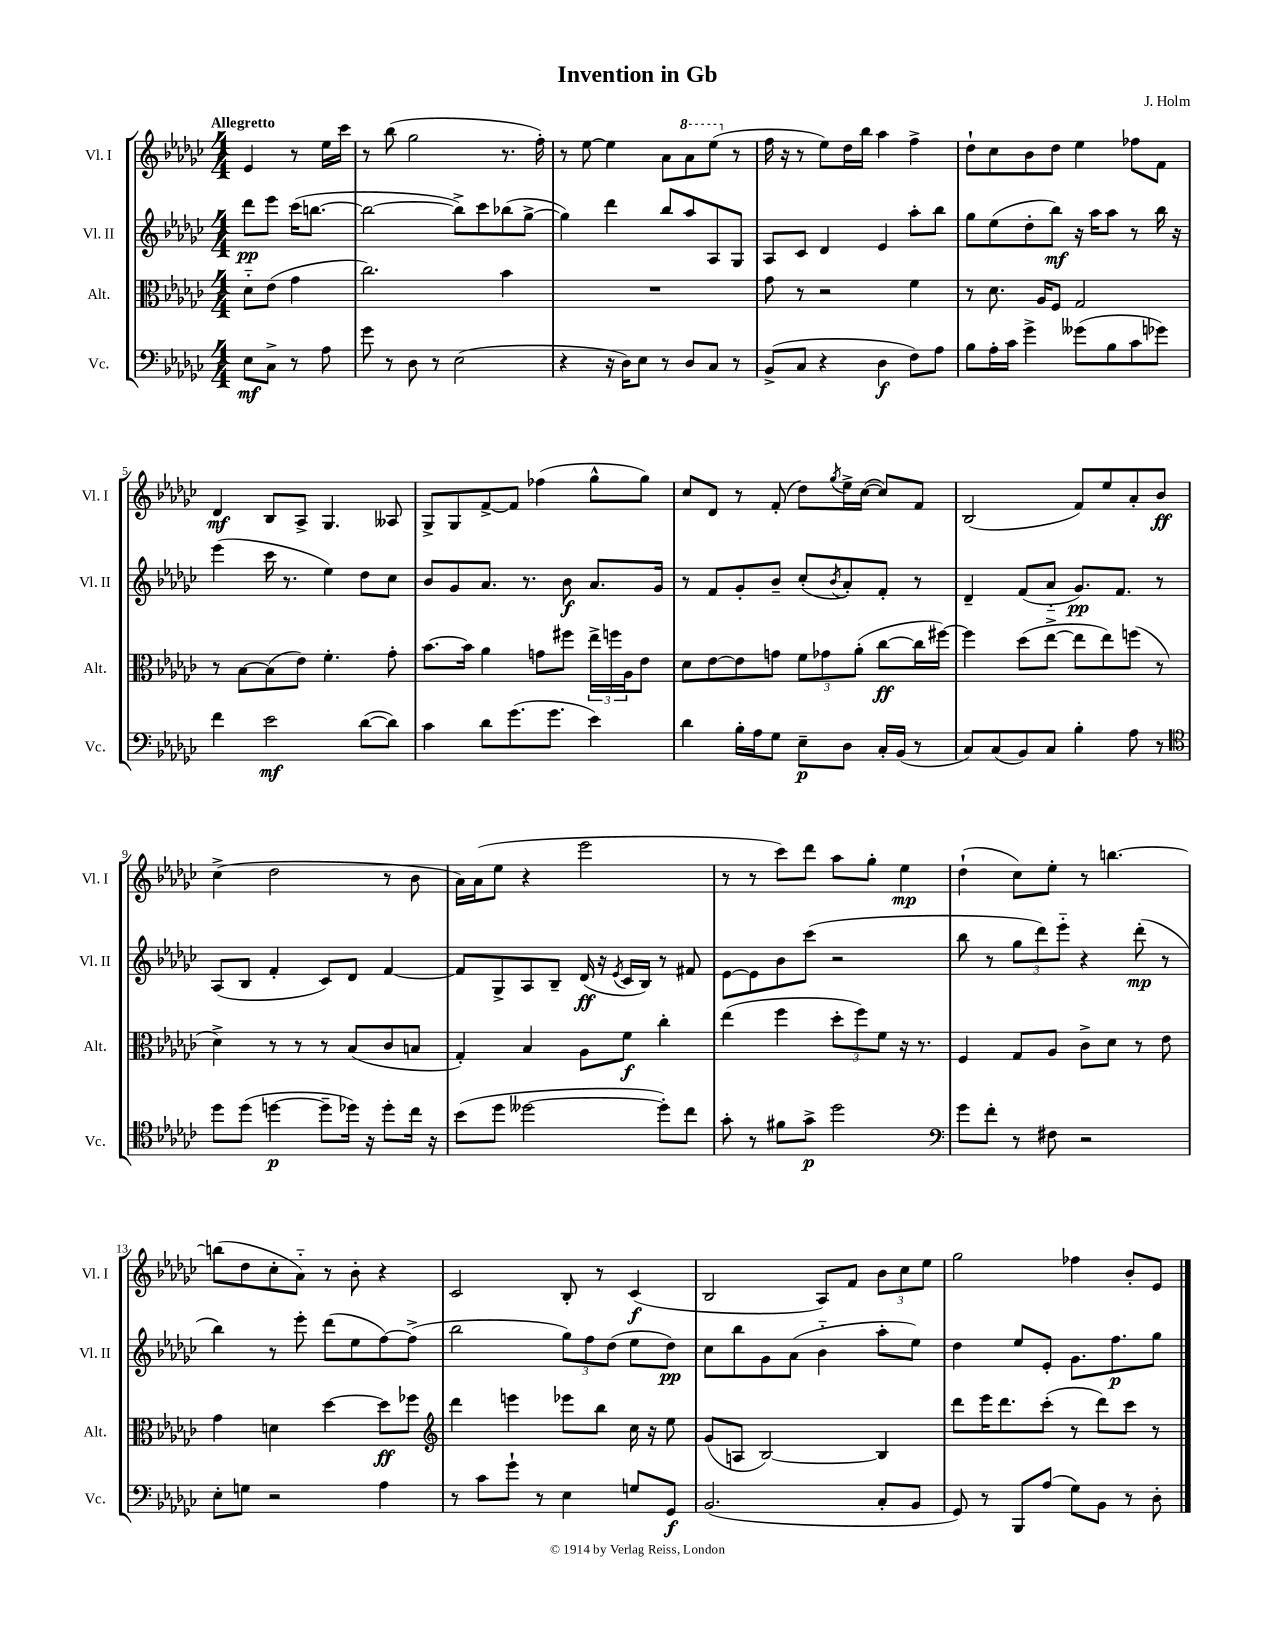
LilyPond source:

\header { title = "Invention in Gb" composer = "J. Holm" }
<<
\new StaffGroup <<
\new Staff = "s0" \with { instrumentName = "Vl. I" shortInstrumentName = "Vl. I" } {
    \clef treble \key ges \major \numericTimeSignature \time 4/4 \partial 2 \tempo "Allegretto"
    ees'4 r8 ees''16 ces'''16 |
    r8 bes''8( ges''2 r8. f''16-.) |
    r8 ees''8~ ees''4 aes'8 \ottava #1 aes''8 ees'''8( \ottava #0 r8 |
    f''16 r16 r8 ees''8) des''16 bes''16 aes''4 f''4-> |
    des''8-! ces''8 bes'8 des''8 ees''4 fes''8 f'8 |
    des'4\mf bes8 aes8-> ges4. aeses8 |
    ges8-> ges8 f'8~-> f'8 fes''4( ges''8-^ ges''8) |
    ces''8 des'8 r8 f'8-.( des''8) \acciaccatura { ges''8 } ees''16-> ces''16~( ces''8) f'8 |
    bes2( f'8) ees''8 aes'8-. bes'8\ff |
    ces''4->( des''2 r8 bes'8 |
    aes'16) aes'16( ees''8 r4 ees'''2 |
    r8 r8 ces'''8) des'''8 aes''8 ges''8-. ees''4\mp |
    des''4-!( ces''8) ees''8-. r8 b''4.~ |
    b''8( des''8 ces''8-. aes'8-_) r8 bes'8-. r4 |
    ces'2 bes8-. r8 ces'4\f( |
    bes2 aes8) f'8 \tuplet 3/2 { bes'8 ces''8 ees''8 } |
    ges''2 fes''4 bes'8-. ees'8 \bar "|." |
}
\new Staff = "s1" \with { instrumentName = "Vl. II" shortInstrumentName = "Vl. II" } {
    \clef treble \key ges \major \numericTimeSignature \time 4/4 \partial 2
    des'''8\pp ees'''8 ces'''16( b''8.~ |
    b''2~ b''8->) ces'''8 bes''8( ges''8~-> |
    ges''4) des'''4 bes''8 aes''8 aes8 ges8 |
    aes8 ces'8 des'4 ees'4 aes''8-. bes''8 |
    ges''8 ees''8( des''8-. bes''8\mf) r16 aes''16 aes''8 r8 bes''16 r16 |
    ees'''4( ces'''16 r8. ees''4) des''8 ces''8 |
    bes'8 ges'8 aes'8. r8. bes'8\f aes'8. ges'16 |
    r8 f'8 ges'8-. bes'8-- ces''8-.( \acciaccatura { bes'8 } aes'8-.) f'8-. r8 |
    des'4-- f'8( aes'8-_ ges'8.\pp) f'8. r8 |
    aes8( bes8 f'4-. ces'8) des'8 f'4~ |
    f'8 ges8-> aes8 bes8-- des'16\ff( r16 \acciaccatura { ees'8 } ces'16 bes16) r8 fis'8 |
    ees'8~ ees'8 bes'8 ces'''8( r2 |
    bes''8 r8 \tuplet 3/2 { ges''8 des'''8) ees'''8-_ } r4 des'''8-.\mp( r8 |
    bes''4) r8 ees'''8-. des'''8( ees''8 f''8~) f''8->( |
    bes''2 \tuplet 3/2 { ges''8) f''8 des''8( } ees''8 des''8\pp) |
    ces''8 bes''8 ges'8 aes'8( bes'4-_ aes''8-. ees''8) |
    des''4 ees''8 ees'8-. ges'8. f''8.\p ges''8 \bar "|." |
}
\new Staff = "s2" \with { instrumentName = "Alt." shortInstrumentName = "Alt." } {
    \clef alto \key ges \major \numericTimeSignature \time 4/4 \partial 2
    des'8-_ ees'8( ges'4 |
    ces''2.) bes'4 |
    R1 |
    ges'8 r8 r2 f'4 |
    r8 des'8. aes16 f8 ges2 |
    r8 bes8~ bes8( ees'8) f'4.-. ges'8-. |
    bes'8.~ bes'16 aes'4 g'8 fis''8 \tuplet 3/2 { ees''16-> f''16 aes16 } ees'8 |
    des'8 ees'8~ ees'8 g'8 \tuplet 3/2 { f'8 ges'8 aes'8-.( } ces''8~\ff ces''16 fis''16~) |
    fis''4 des''8( ees''8~-> ees''8 ees''8) f''8( r8 |
    des'4->) r8 r8 r8 bes8( ces'8 b8 |
    ges4-.) bes4 aes8 f'8\f ces''4-. |
    ees''4( f''4 \tuplet 3/2 { des''8-. f''8) f'8 } r16 r8. |
    f4 ges8 aes8 ces'8-> des'8 r8 ees'8 |
    ges'4 d'4 des''4~ des''8\ff fes''8 |
    \clef treble des'''4 e'''4 ees'''8 bes''8 ces''16 r16 ees''8 |
    ges'8( a8 bes2~) bes4 |
    des'''8 ees'''16 des'''8. ces'''8-.( r8 des'''8) ces'''8 r8 \bar "|." |
}
\new Staff = "s3" \with { instrumentName = "Vc." shortInstrumentName = "Vc." } {
    \clef bass \key ges \major \numericTimeSignature \time 4/4 \partial 2
    ees8\mf ces8-> r8 aes8 |
    ges'8 r8 des8 r8 ees2( |
    r4 r16 des16) ees8 r8 des8 ces8 r8 |
    bes,8->( ces8 r4 des4\f f8) aes8 |
    bes8 aes16-. ces'16 ges'4-> geses'8( bes8 ces'8 ges'8) |
    f'4 ees'2\mf des'8~( des'8) |
    ces'4 des'8 ges'8.( ges'8. ees'4) |
    des'4 bes16-. aes16 ges8 ees8--\p des8 ces16-. bes,16( r8 |
    ces8) ces8( bes,8) ces8 bes4-. aes8 r8 |
    \clef tenor des''8 des''8( d''4~\p d''8-- des''16) r16 des''8-. ces''16 r16 |
    bes'8( des''8 deses''2~ deses''8-.) ces''8 |
    ges'8-. r8 fis'8 ges'8->\p des''2 |
    \clef bass ges'8 f'8-. r8 fis8 r2 |
    ees8-. g8 r2 aes4 |
    r8 ces'8 ges'8-! r8 ees4 g8 ges,8\f |
    bes,2.( ces8-. bes,8 |
    ges,8) r8 bes,,8 aes8( ges8) bes,8 r8 des8-. \bar "|." |
}
>>
>>
